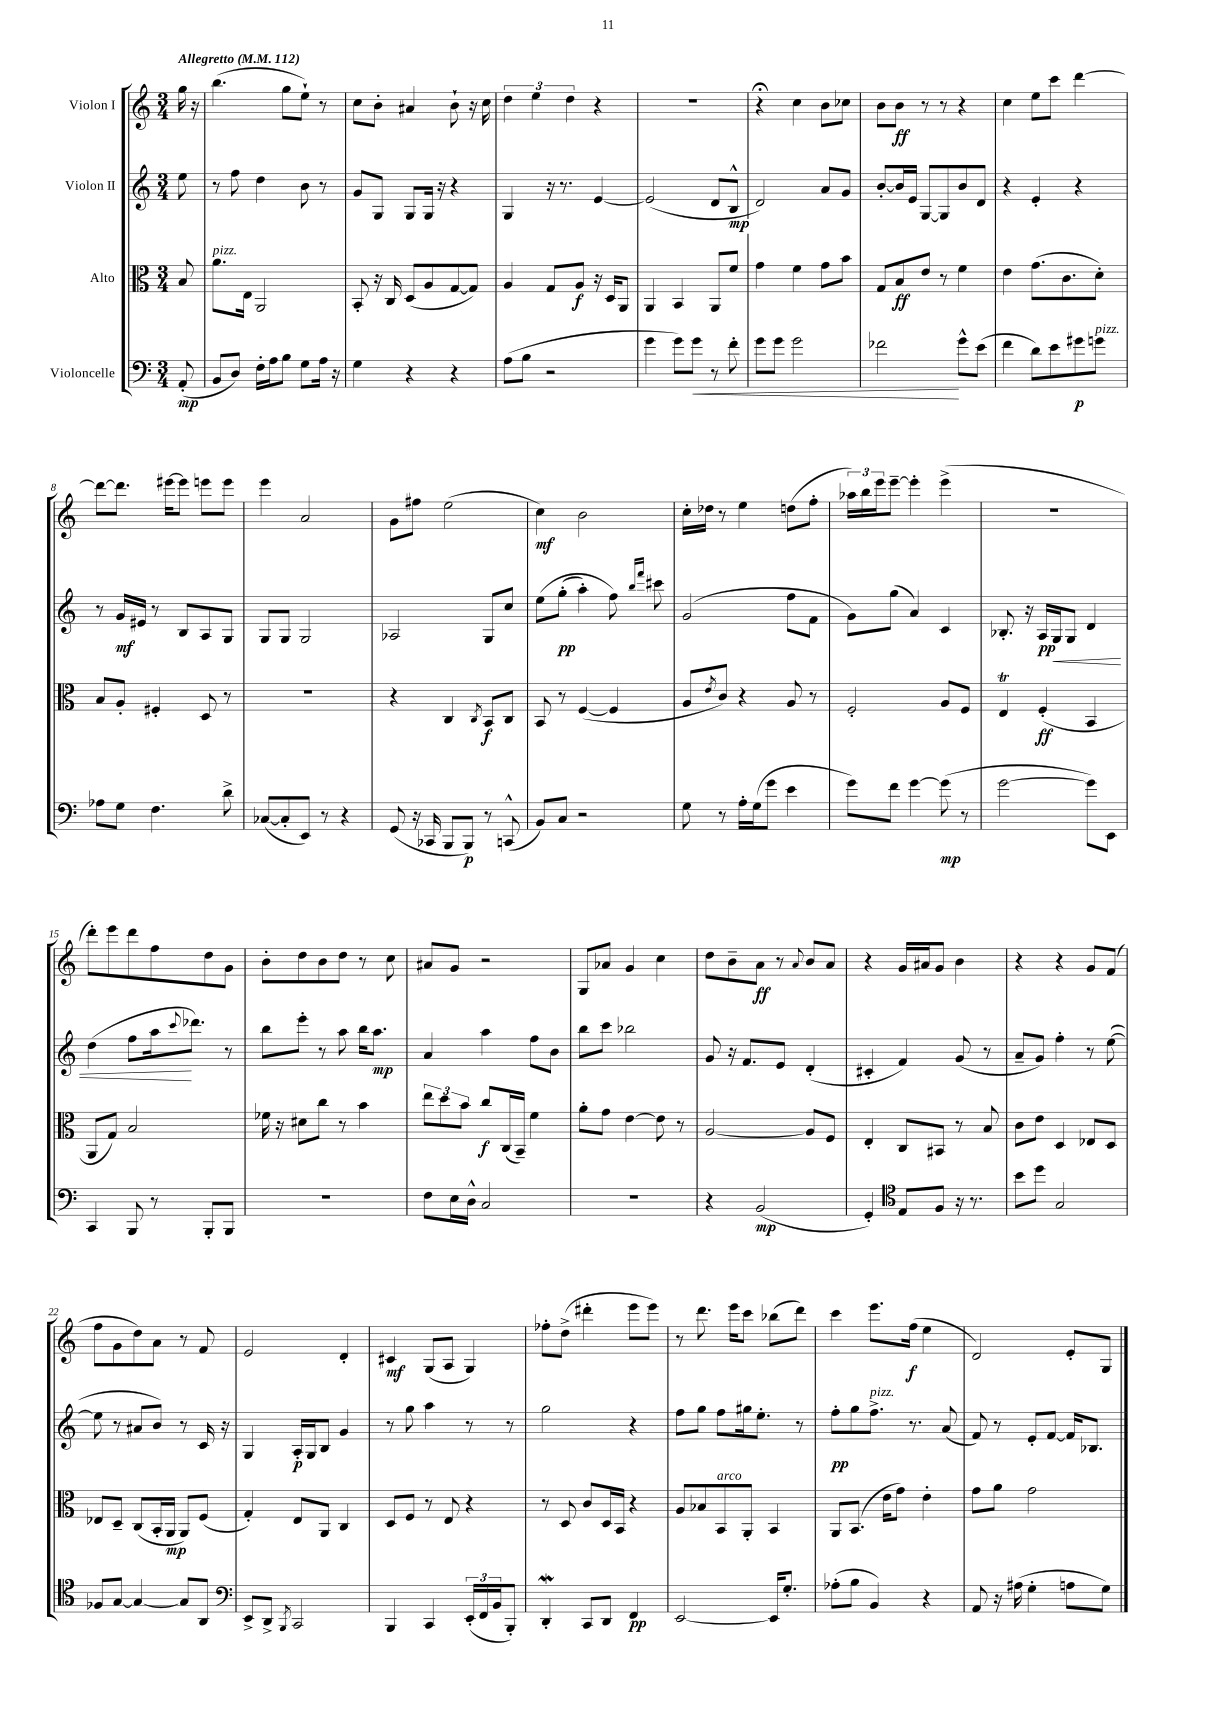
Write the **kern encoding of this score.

**kern	**kern	**kern	**kern
*staff4	*staff3	*staff2	*staff1
*clefF4	*clefC3	*clefG2	*clefG2
*k[]	*k[]	*k[]	*k[]
*M3/4	*M3/4	*M3/4	*M3/4
*MM112	*MM112	*MM112	*MM112
(8AA'/	8B/	8ee\	16gg\
.	.	.	16r
=	=	=	=
8BB/L	8.a\L	8r	(4.bb\
8D/J)	.	8ff\	.
.	16E\Jk	.	.
16F'\LL	2AA/	4dd\	.
16A\J	.	.	.
8B\J	.	.	8gg\L
8G\L	.	8b\	8ee`\J)
16A\Jk	.	8r	8r
16r	.	.	.
=	=	=	=
4G\	8BB'/	8g/L	8cc\L
.	16r	8G/J	8b'\J
.	16C/	.	.
4r	(8D/L	8G/L	4a#/
.	8A/	16G/Jk	.
.	.	16r	.
4r	[8G/	4r	8b`\
.	8G/]J)	.	16r
.	.	.	16cc\
=	=	=	=
(8A\L	4A/	4G/	6dd\
8B\J	.	.	.
.	.	.	6ee\
2r	8G/L	16r	.
.	.	8.r	.
.	.	.	6dd\
.	8A/J	.	.
.	16r	[4e/	4r
.	16D/LK	.	.
.	8AA/J	.	.
=	=	=	=
4g\	4AA/	(2e/]	2.r
8g\L)	4BB/	.	.
8g\J	.	.	.
8r	8AA/L	8d/L	.
8f'\	8f/J	8B^^/J	.
=	=	=	=
8g\L	4g\	2d/)	4r;
8g\J	.	.	.
2g\	4f\	.	4cc\
.	8g\L	8a/L	8b\L
.	8b\J	8g/J	8cc-\J
=	=	=	=
2f-\	8G/L	[8b'/L	8b\L
.	8B/	16b/]L	8b\J
.	.	16e/JJ	.
.	8e/J	[8G/L	8r
.	8r	8G/]	8r
8g^^\L	4f\	8b/	4r
(8e\J	.	8d/J	.
=	=	=	=
4f\	4e\	4r	4cc\
8d\L)	(8.g\L	4e'/	8ee\L
8e\	.	.	8ccc\J
.	8.c\	.	.
8g#\	.	4r	[4ddd\
8g\J	8d'\J)	.	.
=	=	=	=
8A-\L	8B/L	8r	8ddd\_L
8G\J	8A'/J	16g/LL	8.ddd\]J
.	.	16e#/JJ	.
4.F\	4F#'/	8r	.
.	.	.	[16eee#\LK
.	.	8B/L	8eee#\]J
.	8D/	8A/	8eee\L
8d^\	8r	8G/J	8eee\J
=	=	=	=
([8C-/L	2.r	8G/L	4eee\
8C-'/]	.	8G/J	.
8EE/J)	.	2G/	2a/
8r	.	.	.
4r	.	.	.
=	=	=	=
(8GG/	4r	2A-/	8g\L
16r	.	.	8ff#\J
16CC-/	.	.	.
8BBB/L	4C/	.	(2ee\
8BBB/J)	.	.	.
.	8qC/	.	.
8r	8BB/L	8G/L	.
(8CC^^/	8C/J	8cc/J	.
=	=	=	=
8BB/L)	8BB/	&(8ee\L	4cc\)
8C/J	8r	(8gg'\J	.
2r	([4F/	4aa'\)	2b\
.	4F/]	8ff\&)	.
.	.	16qqbb/LL	.
.	.	16qqfff/JJ	.
.	.	8ccc#\	.
=	=	=	=
8G\	8A/L	(2g/	16cc'\LL
.	.	.	16dd-\JJ
.	8qe/	.	.
8r	8c/J)	.	8r
16A'\LL	4r	.	4ee\
(16G\J	.	.	.
8g\J	.	.	.
4e\	8A/	8ff\L	(8dd\L
.	8r	8f\J	8ff'\J
=	=	=	=
8g\L)	2F'/	8g\L)	24aa-\LL)
.	.	.	24bb\
.	.	.	24eee\J
8f\J	.	(8gg\J	[8eee~\J
[4g\	.	4a/)	4eee'\]
(8g\]	8A/L	4c/	(4eee^\
8r	8F/J	.	.
=	=	=	=
[2g\	4E/	8.B-'/	2.r
.	.	16r	.
.	(4F'/	16A/LL	.
.	.	16G/J	.
.	.	8G/J	.
8g\]L)	4BB/	4d/	.
8EE\J	.	.	.
=	=	=	=
4CC/	8AA/L	(4dd\	8ddd'\L)
.	8G/J)	.	8eee\
8BBB/	2B/	8ff\L	8ddd\
8r	.	16aa\k	8ff\
.	.	8qqccc/	.
.	.	8.ddd-\J)	.
8BBB'/L	.	.	8dd\
8BBB/J	.	8r	8g\J
=	=	=	=
2.r	16f-\	8bb\L	8b'\L
.	16r	.	.
.	8d#\L	8eee'\J	8dd\
.	8cc\J	8r	8b\
.	8r	8aa\	8dd\J
.	4b\	16bb\LK	8r
.	.	8.aa\J	.
.	.	.	8cc\
=	=	=	=
8F\L	12ee\L	4a/	8a#/L
.	12dd\	.	.
16E\L	.	.	8g/J
.	12b\J	.	.
16D^^\JJ	.	.	.
2C/	8cc/L	4aa\	2r
.	(16C/L	.	.
.	16BB~/JJ)	.	.
.	4f\	8ff\L	.
.	.	8b\J	.
=	=	=	=
2.r	8a'\L	8bb\L	8G/L
.	8g\J	8ccc\J	8a-/J
.	[4e\	2bb-\	4g/
.	8e\]	.	4cc\
.	8r	.	.
=	=	=	=
4r	[2A/	8g/	8dd\L
.	.	16r	8b~\
.	.	8.f/L	.
(2BB/	.	.	8a\J
.	.	8e/J	8r
.	.	.	8qqa/
.	8A/]L	(4d'/	8b/L
.	8F/J	.	8a/J
=	=	=	=
4GG'/)	4E'/	4c#'/	4r
*clefC4	*	*	*
8E/L	8C/L	4f/)	16g/LL
.	.	.	16a#/J
8F/J	8BB#/J	.	8g/J
16r	8r	(8g/	4b\
8.r	.	.	.
.	8B/	8r	.
=	=	=	=
8b\L	8c\L	8a~/L	4r
8dd\J	8e\J	8g/J)	.
2G/	4D/	4ff'\	4r
.	8E-/L	8r	8g/L
.	8D/J	([8ee\	(8f/J
=	=	=	=
8F-/L	8E-/L	8ee\]	8ff\L
[8G/J	8D~/J	8r	8g\
4G/_	(8C/L	8a#/L	8dd\)
.	16BB'/L	8b/J)	8a\J
.	16AA/JJ	.	.
8G/]L	8AA/L)	8r	8r
8AA/J	(8F/J	16c/	8f/
.	.	16r	.
=	=	=	=
*clefF4	*	*	*
8EE^/L	4G'/)	4G/	2e/
8DD^/J	.	.	.
8qBBB/	.	.	.
2CC/	8E/L	16A'/LL	.
.	.	16G/J	.
.	8AA/J	8B/J	.
.	4C/	4g/	4d'/
=	=	=	=
4BBB/	8D/L	8r	4c#/
.	8F/J	8gg\	.
4CC/	8r	4aa\	(8G/L
.	8E/	.	8A/J
(24EE'/LL	4r	8r	4G/)
24FF/	.	.	.
24BB/J	.	.	.
8BBB'/J)	.	8r	.
=	=	=	=
4DD'/	8r	2gg\	8ff-'\L
.	8D/	.	(8dd^\J
8CC/L	8c/L	.	4ddd#'\
8DD/J	16D/L	.	.
.	16BB/JJ	.	.
4FF/	4r	4r	8eee\L
.	.	.	8eee\J)
=	=	=	=
[2EE/	8A/L	8ff\L	8r
.	8B-/	8gg\J	8.ddd\
.	8BB/	8ff\L	.
.	.	.	16eee\LK
.	8AA'/J	16gg#\k	8ccc\J
.	.	8.ee'\J	.
16EE/]LK	4BB/	.	(8bb-\L
8.G'/J	.	.	.
.	.	8r	8ddd\J)
=	=	=	=
(8A-'\L	8AA/L	8ff'\L	4ccc\
8B\J	(8.BB/J	8gg\	.
4BB/)	.	8.ff^\J	8.eee\L
.	16e\LK	.	.
.	8g\J)	.	.
.	.	8.r	(16ff\Jk
4r	4e'\	.	4ee\
.	.	(8a/	.
=	=	=	=
8AA/	8g\L	8f/)	2d/)
16r	8a\J	8r	.
(16A#\	.	.	.
4G'\	2g\	8e'/L	.
.	.	[8f/J	.
8A\L	.	16f/]LK	8e'/L
.	.	8.B-/J	.
8G\J)	.	.	8G/J
==	==	==	==
*-	*-	*-	*-
